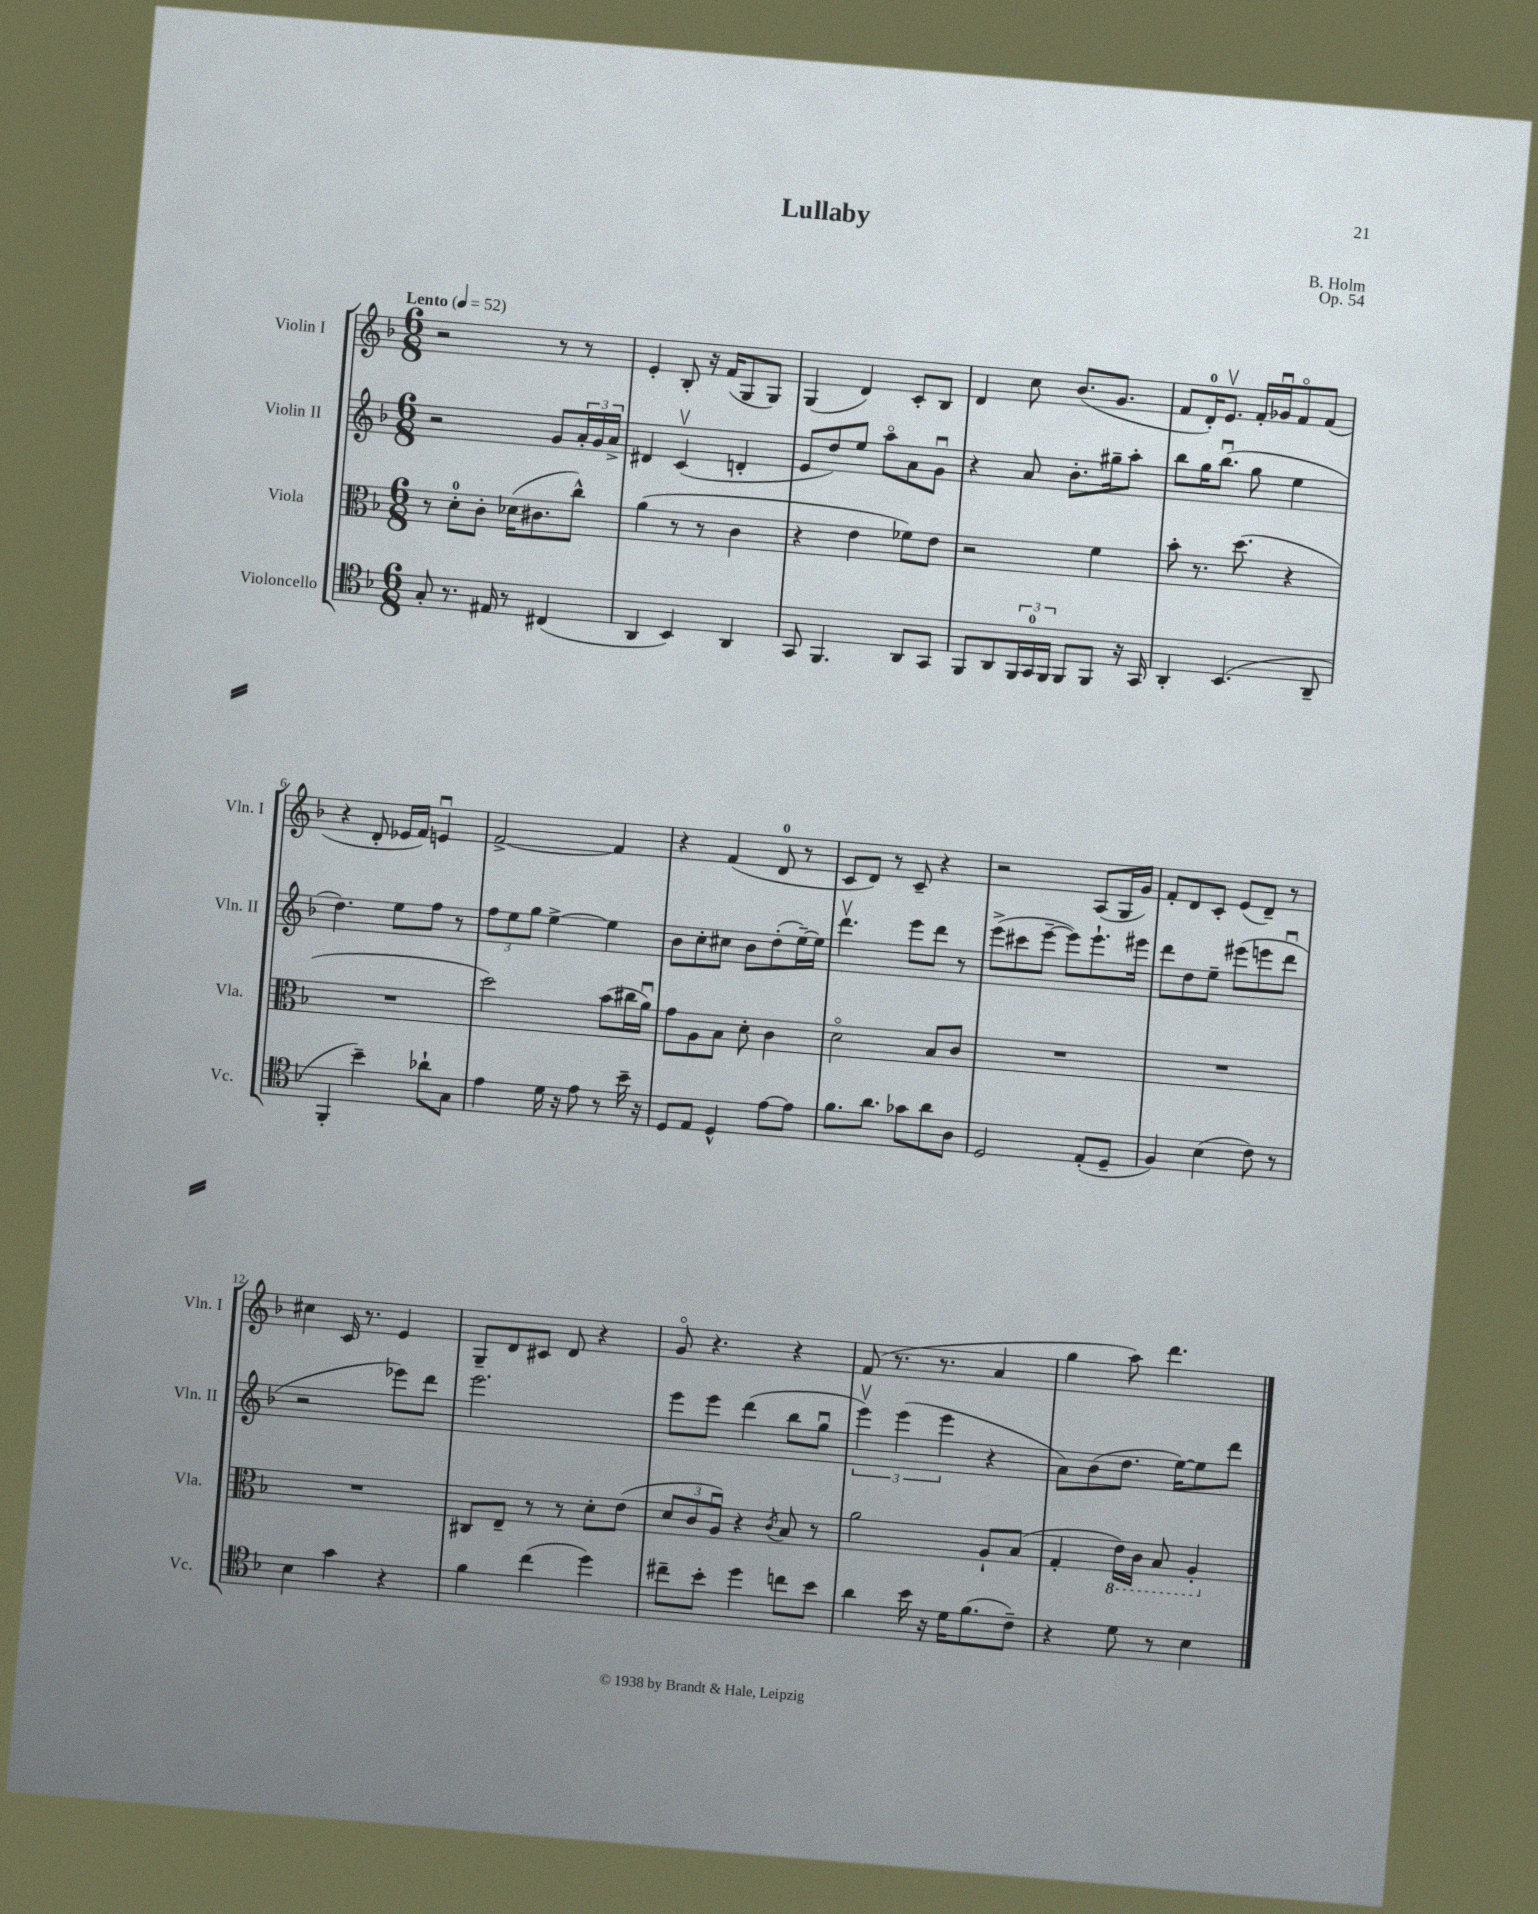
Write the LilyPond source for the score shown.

\header { title = "Lullaby" composer = "B. Holm" opus = "Op. 54" }
<<
\new StaffGroup <<
\new Staff = "s0" \with { instrumentName = "Violin I" shortInstrumentName = "Vln. I" } {
    \clef treble \key f \major \numericTimeSignature \time 6/8 \tempo "Lento" 4 = 52
    r2 r8 r8 |
    e'4-. bes8-. r16 f'16( g8 g8) |
    g4( d'4) c'8-. bes8 |
    d'4 c''8 bes'8.( g'8. |
    f'8 d'16-0-.) e'8.\upbow f'16-. ges'16\downbow f'8\flageolet f'8( |
    r4 d'8-. ees'16 f'16) e'4\downbow |
    f'2~-> f'4 |
    r4 f'4( d'8-0 r8 |
    c'8 d'8) r8 c'8-- r4 |
    r2 a8( g16 g'16) |
    f'8-. d'8 c'8-. e'8( d'8--) r8 |
    cis''4 c'16 r8. e'4 |
    g8-- d'8 cis'8 d'8 r4 |
    g'8\flageolet r4. r4 |
    f'8( r8. r8. a'4 |
    g''4 a''8) d'''4. \bar "|." |
}
\new Staff = "s1" \with { instrumentName = "Violin II" shortInstrumentName = "Vln. II" } {
    \clef treble \key f \major \numericTimeSignature \time 6/8
    r2 g'8 \tuplet 3/2 { a'16-. g'16 a'16-> } |
    dis'4 c'4\upbow( d'4-. |
    e'8 d''8) e''8 a''8\flageolet a'8 g'8\downbow |
    r4 a'8 bes'8.-. gis''16-- a''8-. |
    bes''8 g''16 bes''8.\downbow( g''8 e''4 |
    d''4.) e''8 f''8 r8 |
    \tuplet 3/2 { f''8 e''8 g''8 } e''4~-> e''4 |
    bes'8 c''8-. cis''8 bes'8 d''8-.( e''16~--) e''16 |
    d'''4.\upbow e'''8 d'''8 r8 |
    e'''8->( cis'''8 e'''8~-- e'''8) e'''8.-! eis'''16 |
    d'''8 d''8 e''8-- eis'''8( e'''8 d'''8\downbow |
    r2 ees'''8) d'''8 |
    e'''2. |
    e'''8 e'''8 d'''4( bes''8 g''8\downbow |
    \tuplet 3/2 { e'''4\upbow) e'''4( e'''4 } r4 |
    a'8) bes'8( d''8. e''16~) e''8 d'''8 \bar "|." |
}
\new Staff = "s2" \with { instrumentName = "Viola" shortInstrumentName = "Vla." } {
    \clef alto \key f \major \numericTimeSignature \time 6/8
    r8 d'8-0-. c'8-. des'16( cis'8. c''8-^) |
    a'4( r8 r8 c'4 |
    r4 e'4 fes'8) e'8 |
    r2 f'4 |
    bes'8-. r8. d''8.( r4 |
    R2. |
    d''2) bes'8( cis''16 a'16\downbow) |
    g'8 a8 bes8 d'8-. c'4 |
    d'2\flageolet bes8 c'8 |
    R2. |
    R2. |
    R2. |
    cis8 e8-- r8 r8 d'8-. e'8( |
    \tuplet 3/2 { d'8 c'8 a8\downbow) } r4 \acciaccatura { c'8 } bes8 r8 |
    a'2 a8-! bes8( |
    g4-. \ottava #-1 e16) c16 bes,8 a,4-. \ottava #0 \bar "|." |
}
\new Staff = "s3" \with { instrumentName = "Violoncello" shortInstrumentName = "Vc." } {
    \clef tenor \key f \major \numericTimeSignature \time 6/8
    g8-. r8. eis16 r8 cis4( |
    a,4 bes,4) a,4 |
    g,8 f,4. a,8 g,8 |
    f,8 a,8 \tuplet 3/2 { f,16 g,16-0 f,16 } f,8 f,8 r16 g,16 |
    a,4-. bes,4.( a,8-- |
    f,4-. bes'4--) aes'8-! g8 |
    e'4 d'16 r16 e'8 r8 bes'16-- r16 |
    d8 e8 d4-^ e'8~ e'8 |
    f'8. a'8. ges'8 a'8 a8 |
    d2 e8-.( d8-- |
    f4) bes4( c'8) r8 |
    bes4 g'4 r4 |
    f'4 c''4( d''4) |
    cis''8-- bes'8-. d''4 c''8 bes'8 |
    a'4 bes'16 r16 d'16 f'8.( c'8--) |
    r4 d'8 r8 bes4 \bar "|." |
}
>>
>>
